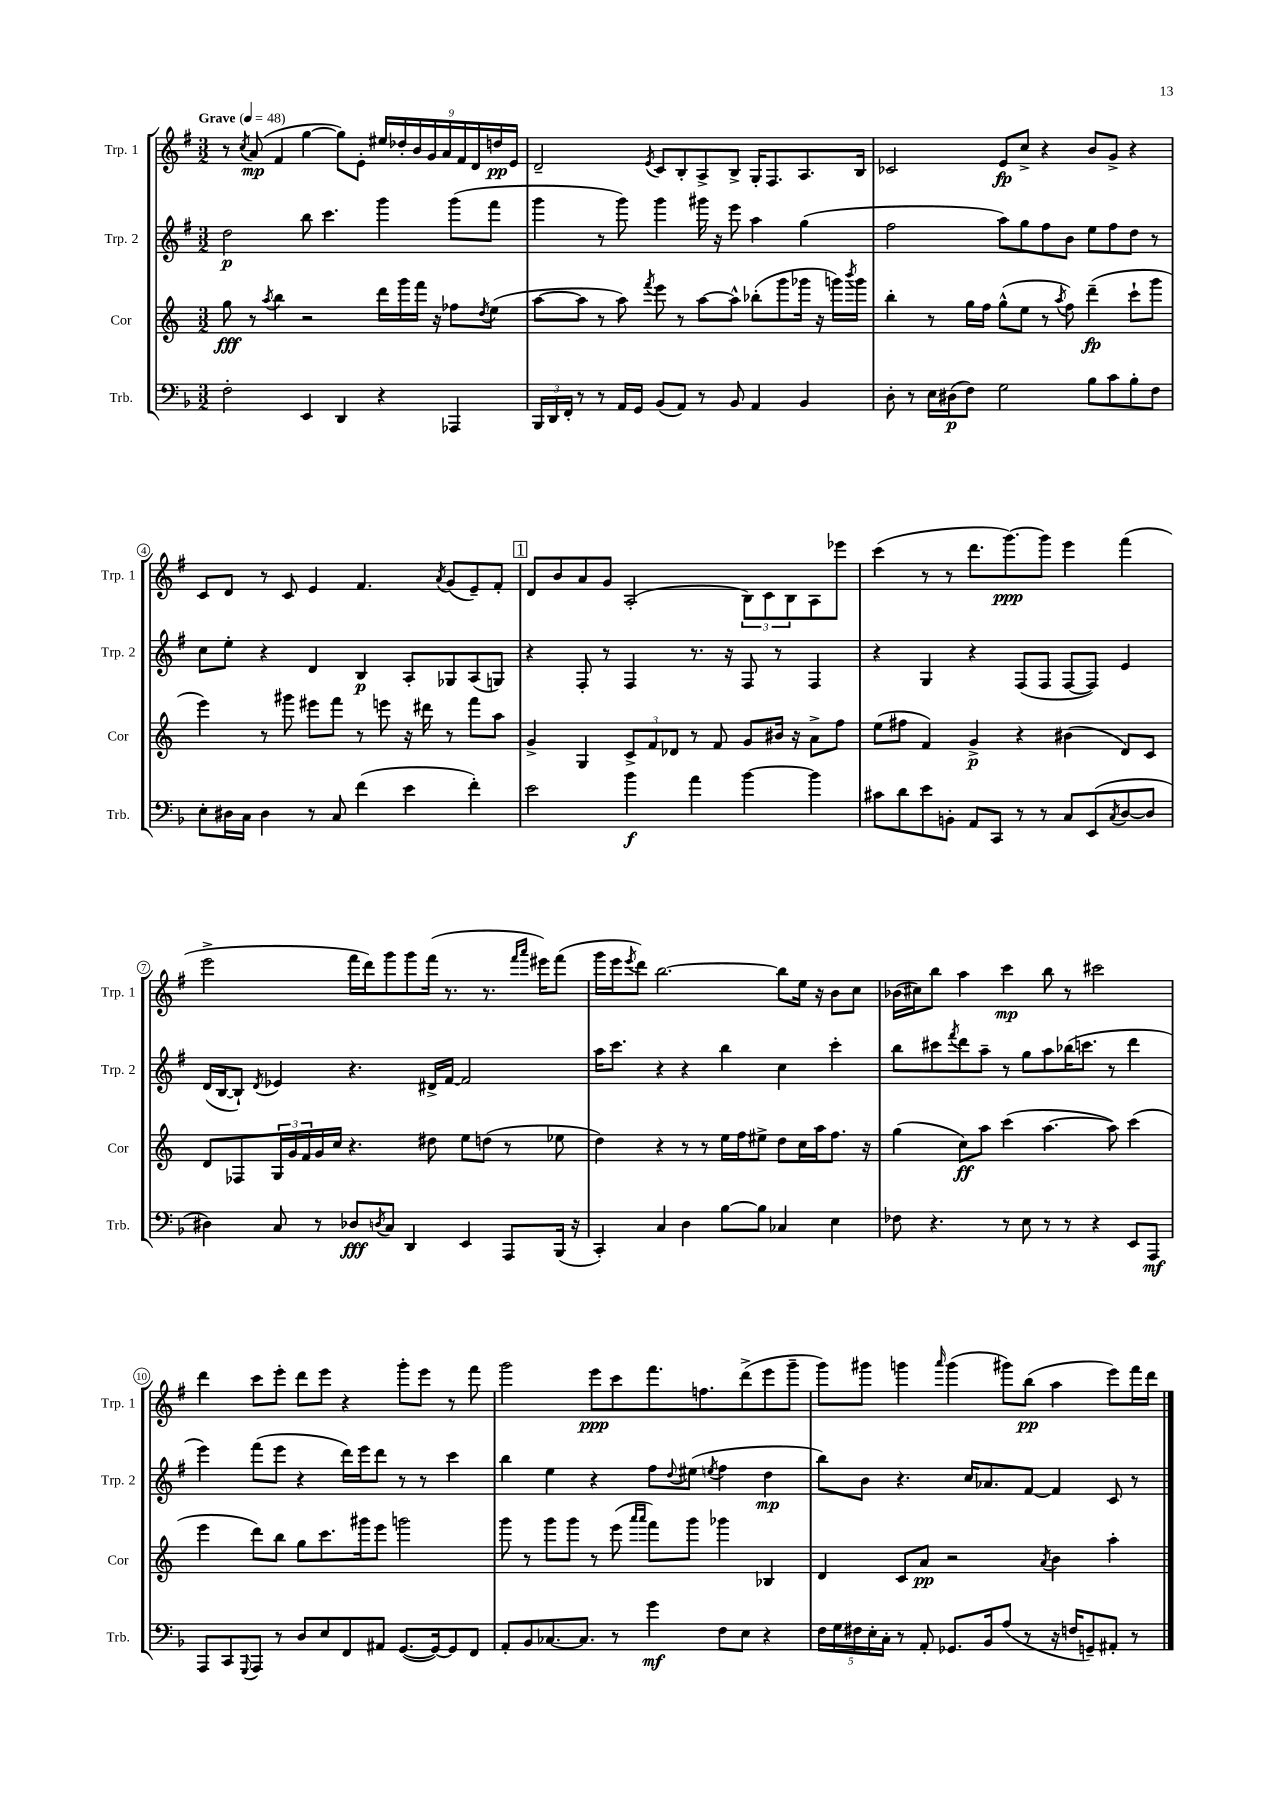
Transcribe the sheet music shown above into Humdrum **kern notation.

**kern	**kern	**kern	**kern
*staff4	*staff3	*staff2	*staff1
*clefF4	*clefG2	*clefG2	*clefG2
*k[b-]	*k[]	*k[f#]	*k[f#]
*M3/2	*M3/2	*M3/2	*M3/2
*MM48	*MM48	*MM48	*MM48
2F'\	8gg\	2dd\	8r
.	.	.	8qcc/
.	8r	.	(8a/
.	8qaa/	.	.
.	4bb\	.	4f#/
4EE/	2r	8bb\	[4gg\
.	.	4.ccc\	.
4DD/	.	.	8gg\]L)
.	.	.	8e'\J
4r	16ddd\LL	4ggg\	18ee#/LL
.	.	.	18dd-'/
.	16ggg\	.	.
.	.	.	18b/
.	16fff\JJ	.	.
.	.	.	18g/
.	16r	.	.
.	.	.	18a/
4AAA-/	8ff-\L	(8ggg\L	.
.	.	.	18f#/
.	.	.	18d/
.	8qdd/	.	.
.	(8ee\J	8fff#\J	.
.	.	.	18dd/
.	.	.	18e/JJ
=	=	=	=
24BBB-/LL	[8aa\L	4ggg\	2d~/
24DD/	.	.	.
24FF'/JJ	.	.	.
8r	8aa\]J	.	.
8r	8r	8r	.
16AA/LL	8aa\)	8ggg\)	.
16GG/JJ	.	.	.
.	8qfff/	.	8qe/
(8BB-/L	8eee\	4ggg\	8c/L
8AA/J)	8r	.	8B'/
8r	[8aa\L	16ggg#\	8A^/
.	.	16r	.
8BB-/	8aa^^\]J	8eee\	8B^/J
4AA/	(8bb-'\L	4aa\	16G'/LK
.	.	.	8.F#/
.	8ggg\	.	.
4BB-/	16ggg-\Jk	(4gg\	8.A/
.	16r	.	.
.	16ggg\LL)	.	.
.	8qbbb/	.	.
.	16ggg\JJ	.	16B/Jk
=	=	=	=
8D'\	4bb'\	2ff#\	2c-/
8r	.	.	.
16E\LL	8r	.	.
(16D#\J	.	.	.
8F\J)	16gg\LL	.	.
.	16ff\JJ	.	.
2G\	(8gg^^\L	8aa\L)	8e/L
.	8ee\J	8gg\	8cc^/J
.	8r	8ff#\	4r
.	8qaa/	.	.
.	8ff\)	8b\J	.
8B-\L	(4ddd~\	8ee\L	8b/L
8c\	.	8ff#\	8g^/J
8B-'\	8ccc`\L	8dd\J	4r
8F\J	8ggg\J	8r	.
=	=	=	=
8E'\L	4eee\)	8cc\L	8c/L
16D#\L	.	8ee'\J	8d/J
16C\JJ	.	.	.
4D#\	8r	4r	8r
.	8ggg#\	.	8c/
8r	8eee#\L	4d/	4e/
8C/	8fff\J	.	.
(4f\	8r	4B/	4.f#/
.	8eee\	.	.
4e\	16r	8A'/L	.
.	16ddd#\	.	.
.	.	.	8qa/
.	8r	8G-/	(8g/L
4f'\)	8fff\L	(8A/	8e~/)
.	8aa\J	8G/J)	8f#'/J
=	=	=	=
2e\	4g^/	4r	8d/L
.	.	.	8b/
.	4G/	8F#'/	8a/
.	.	8r	8g/J
4b-\	12c^/L	4F#/	(2A'/
.	12f/	.	.
.	12d-/J	.	.
4a\	8r	8.r	.
.	8f/	.	.
.	.	16r	.
[4b-\	8g/L	8F#/	12B\L)
.	.	.	12c\
.	16b#/Jk	8r	.
.	.	.	12B\
.	16r	.	.
4b-\]	8a^\L	4F#/	8A\
.	8ff\J	.	8eee-\J
=	=	=	=
8c#\L	(8ee\L	4r	(4ccc\
8d\	8ff#\J	.	.
8e\	4f/)	4G/	8r
8BB'\J	.	.	8r
8AA/L	4g^/	4r	8.ddd\L
8CC/J	.	.	.
.	.	.	[8.ggg\)
8r	4r	(8F#/L	.
8r	.	8F#/J	8ggg\]J
8C/L	(4b#\	[8F#/L	4eee\
(8EE/	.	8F#/]J)	.
8qC/	.	.	.
[8D/	8d/L)	4e/	(4fff#\
8D/]J	8c/J	.	.
=	=	=	=
4D#\)	8d/L	(16d/LL	2eee^\
.	.	[16B/J	.
.	8F-/	8B`/]J)	.
.	.	8qd/	.
8C/	24G/L	4e-/	.
.	24g/	.	.
.	24f/	.	.
8r	16g/	.	.
.	16cc/JJ	.	.
8D-/L	4.r	4.r	16fff#\LL
.	.	.	16ddd\J)
8qD/	.	.	.
8C/J	.	.	8ggg\
4DD/	.	.	8ggg\
.	8dd#\	16d#^/LL	(16fff#\Jk
.	.	[16f#/JJ	8.r
4EE/	8ee\L	2f#/]	.
.	(8dd\J	.	8.r
8AAA/L	8r	.	.
.	.	.	16qqfff#/LL
.	.	.	16qqaaa/JJ
.	.	.	16eee#\LK)
(16BBB-/Jk	8ee-\	.	(8fff#\J
16r	.	.	.
=	=	=	=
4CC'/)	4dd\)	16aa\LK	16ggg\LL
.	.	8.ccc\J	16eee\J
.	.	.	8qeee/
.	.	.	8ddd\J)
4C/	4r	4r	[2.bb\
4D\	8r	4r	.
.	8r	.	.
[8B-\L	16ee\LL	4bb\	.
.	16ff\J	.	.
8B-\]J	8ee#^\J	.	.
4C-/	8dd\L	4cc\	8bb\]L
.	16cc\L	.	16ee\Jk
.	16aa\J	.	16r
4E\	8.ff\J	4ccc'\	8b\L
.	.	.	8cc\J
.	16r	.	.
=	=	=	=
8F-\	(4gg\	8bb\L	(16b-\LL
.	.	.	16cc#\J)
4.r	.	8ccc#\	8bb\J
.	.	8qfff#/	.
.	8cc\L)	8ddd\	4aa\
.	8aa\J	8aa~\J	.
8r	(4ccc\	8r	4ccc\
8E\	.	8gg\L	.
8r	[4.aa\	8aa\	8bb\
8r	.	(16bb-\K	8r
.	.	8.ccc\J	.
4r	.	.	2ccc#\
.	8aa\])	8r	.
8EE/L	(4ccc\	4ddd\	.
8AAA/J	.	.	.
=	=	=	=
8AAA/L	4eee\	4eee\)	4ddd\
8CC/	.	.	.
8qqGGG/	.	.	.
8AAA/J	8ddd\L)	(8fff#\L	8ccc\L
8r	8bb\J	8eee\J	8eee'\J
8D/L	8gg\L	4r	8ddd\L
8E/	8.ccc\	.	8eee\J
8FF/	.	16ddd\LL)	4r
.	16ggg#\k	16eee\J	.
8AA#/J	8eee\J	8ddd\J	.
([8.GG/L	2ggg\	8r	8ggg'\L
.	.	8r	8eee\J
16GG/_k)	.	.	.
8GG/]	.	4ccc\	8r
8FF/J	.	.	8fff#\
=	=	=	=
8AA'/L	8ggg\	4bb\	2ggg\
8BB-/	8r	.	.
[8.C-/	8ggg\L	4ee\	.
.	8ggg\J	.	.
8.C-/]J	.	.	.
.	8r	4r	8eee\L
8r	(8eee\	.	8ccc\
.	16qqaaa/LL	.	.
.	16qqaaa/JJ	.	.
4g\	8fff\L)	8ff#\L	8.fff#\
.	.	8qqdd/	.
.	8ggg\J	(8ee#\J	.
.	.	.	8.ff\
.	.	8qee/	.
8F\L	4ggg-\	4ff#\	.
8E\J	.	.	(8ddd^\
4r	4B-/	4dd\	8eee\
.	.	.	8ggg~\J
=	=	=	=
20F\LL	4d/	8bb\L)	8ggg\L)
20G\	.	.	.
20F#\	.	.	.
.	.	8b\J	8ggg#\J
20E'\	.	.	.
20C'\JJ	.	.	.
8r	8c/L	4.r	4ggg\
8AA'/	8a/J	.	.
.	.	.	16qqaaa/
8.GG-/L	2r	.	(4ggg\
.	.	16cc/LK	.
16BB-/k	.	8.a-/	.
(8A/J	.	.	8ggg#\L)
8r	.	[8f#/J	(8bb\J
.	8qa/	.	.
16r	4b\	4f#/]	4aa\
16F/LK	.	.	.
8GG~/)	.	.	.
8AA#'/J	4aa'\	8c/	8eee\L)
8r	.	8r	16fff#\L
.	.	.	16ddd\JJ
==	==	==	==
*-	*-	*-	*-
